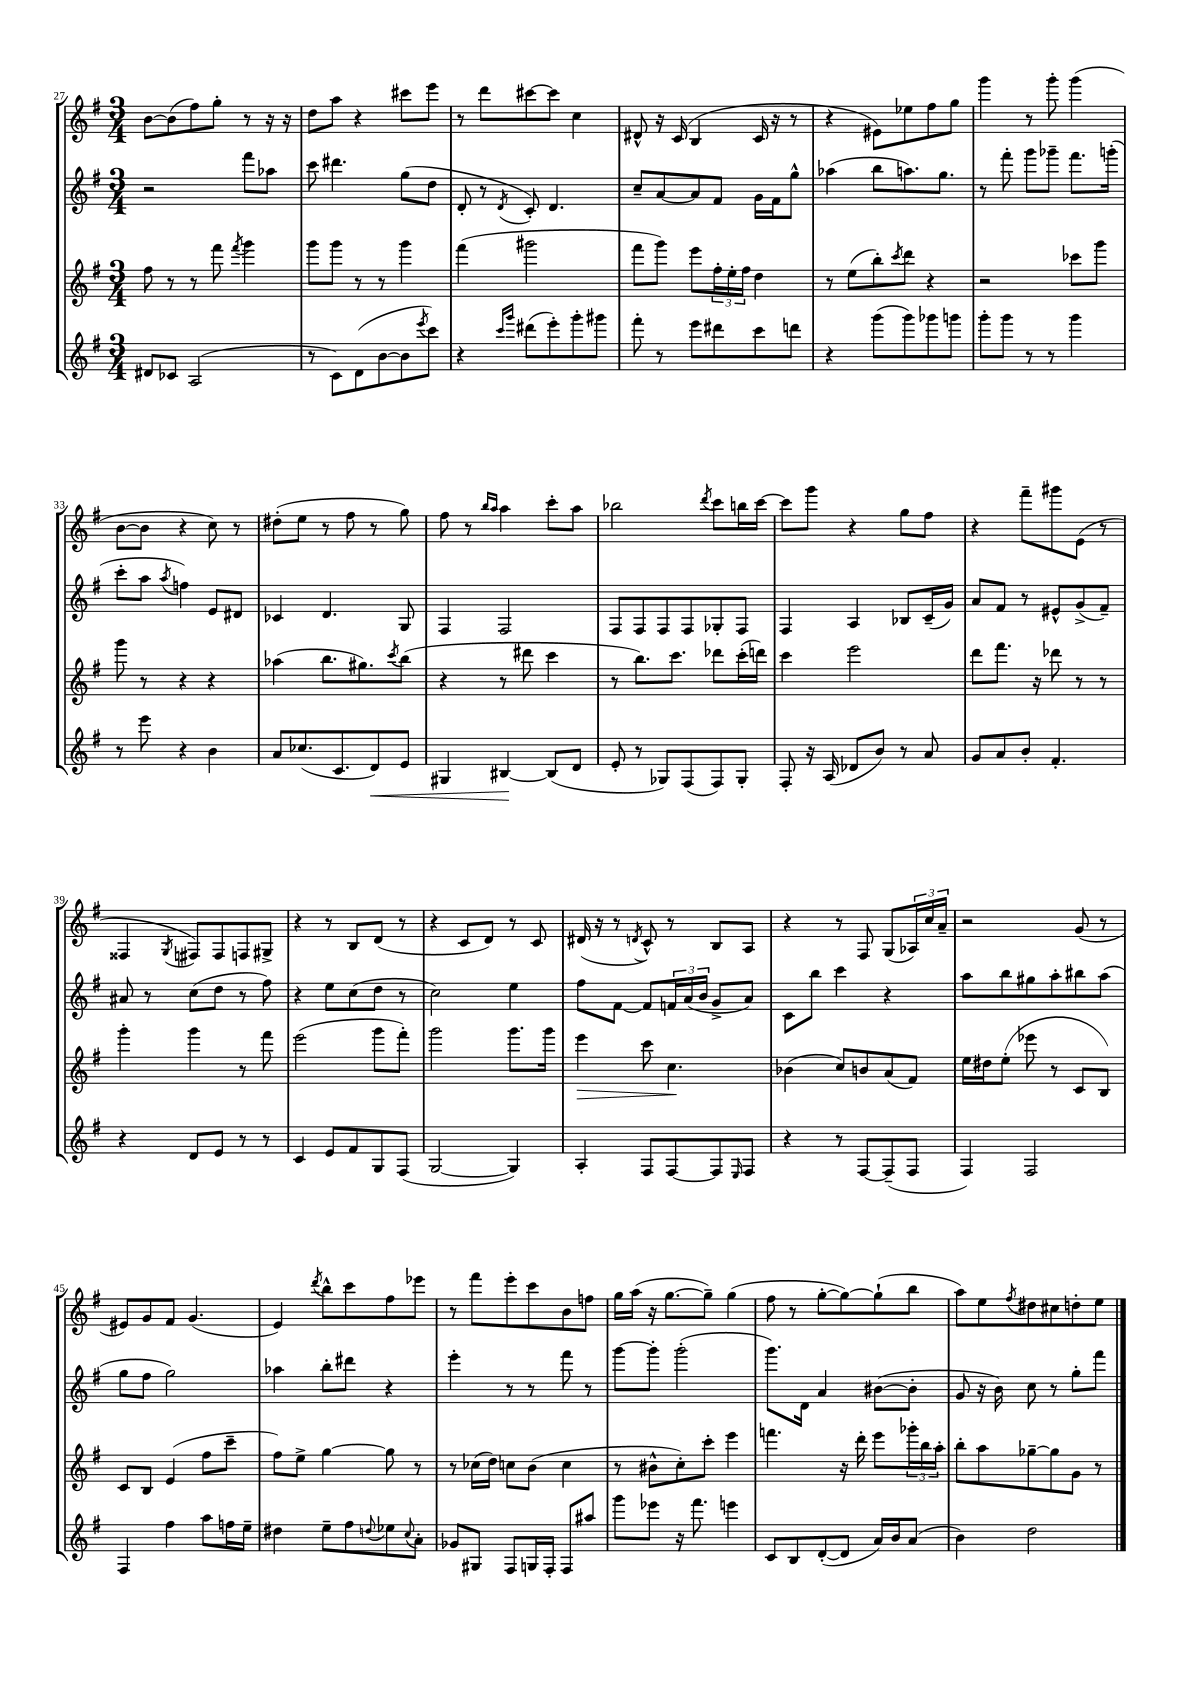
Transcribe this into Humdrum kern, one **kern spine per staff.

**kern	**kern	**kern	**kern
*staff4	*staff3	*staff2	*staff1
*clefG2	*clefG2	*clefG2	*clefG2
*k[f#]	*k[f#]	*k[f#]	*k[f#]
*M3/4	*M3/4	*M3/4	*M3/4
8d#	8ff#	2r	[8b
8c-	8r	.	(8b]
(2A	8r	.	8ff#)
.	8fff#	.	8gg'
.	8qfff#	.	.
.	4ggg	8fff#	8r
.	.	8aa-	16r
.	.	.	16r
=	=	=	=
8r	8ggg	8ccc	8dd
8c)	8ggg	4.ddd#	8aa
(8d	8r	.	4r
[8b	8r	.	.
8b]	4ggg	(8gg	8ccc#
8qeee	.	.	.
8ccc)	.	8dd	8eee
=	=	=	=
4r	(4fff#	8d'	8r
.	.	8r	8ddd
16qqccc	.	.	.
16qqggg	.	8qd	.
(8ddd#	2ggg#	8c')	[8ccc#
8eee')	.	4.d	8ccc#]
8ggg'	.	.	4cc
8ggg#	.	.	.
=	=	=	=
8fff#'	8fff#	8cc~	8d#^^
8r	8ggg)	[8a	16r
.	.	.	(16c
8eee	8eee	8a]	4B
8ddd#	24ff#'	8f#	.
.	24ee'	.	.
.	24ff#	.	.
8ccc	4dd	16g	16c
.	.	16f#	16r
8ddd	.	8gg^^	8r
=	=	=	=
4r	8r	(4aa-	4r
.	(8ee	.	.
(8ggg	8bb')	8bb	8e#)
.	8qccc	.	.
8ggg)	8ddd	8.aa)	8ee-
8ggg-	4r	.	8ff#
.	.	8.gg	.
8ggg	.	.	8gg
=	=	=	=
8ggg'	2r	8r	4ggg
8ggg	.	8fff#'	.
8r	.	8ggg	8r
8r	.	8ggg-~	8ggg'
4ggg	8ccc-	8.fff#	(4ggg
.	8ggg	.	.
.	.	(16ggg'	.
=	=	=	=
8r	8ggg	8ccc'	[8b
8eee	8r	8aa	8b]
.	.	8qaa	.
4r	4r	4ff)	4r
4b	4r	8e	8cc)
.	.	8d#	8r
=	=	=	=
8a	(4aa-	4c-	(8dd#'
(8.cc-	.	.	8ee
.	8.bb	4.d	8r
8.c	.	.	.
.	.	.	8ff#
.	8.gg#)	.	.
8d)	.	.	8r
.	8qccc	.	.
8e	(8bb	8G	8gg)
=	=	=	=
4G#	4r	4F#	8ff#
.	.	.	8r
.	.	.	16qqbb
.	.	.	16qqaa
[4B#	8r	2F#	4aa
.	8ddd#	.	.
(8B#]	4ccc	.	8ccc'
8d	.	.	8aa
=	=	=	=
8e'	8r	8F#	2bb-
8r	8.bb)	8F#	.
8G-)	.	8F#	.
.	8.ccc	.	.
(8F#	.	8F#	.
.	.	.	8qddd
8F#)	8ddd-	8G-'	8ccc
8G-'	(16ccc'	8F#	16bb
.	16ddd)	.	[16ccc
=	=	=	=
8F#'	4ccc	4F#	8ccc]
16r	.	.	8ggg
(16A	.	.	.
8d-	2eee	4A	4r
8b)	.	.	.
8r	.	8B-	8gg
8a	.	(16c~	8ff#
.	.	16g)	.
=	=	=	=
8g	8ddd	8a	4r
8a	8.fff#	8f#	.
8b'	.	8r	8fff#~
.	16r	.	.
4.f#'	8ddd-	8e#^^	8ggg#
.	8r	(8g^	(8e
.	8r	8f#~)	8r
=	=	=	=
4r	4ggg'	8a#	4F##
.	.	8r	.
.	.	.	8qG
8d	4ggg	(8cc	8F#)
8e	.	8dd	8F#
8r	8r	8r	8F
8r	8fff#	8ff#)	8G#^
=	=	=	=
4c	(2eee	4r	4r
8e	.	8ee	8r
8f#	.	(8cc	8B
8G	8ggg	8dd	(8d
(8F#	8fff#')	8r	8r
=	=	=	=
[2G	2ggg	2cc)	4r
.	.	.	8c
.	.	.	8d)
4G])	8.ggg	4ee	8r
.	.	.	8c
.	16ggg	.	.
=	=	=	=
4A'	4eee	8ff#	(16d#
.	.	.	16r
.	.	[8f#	8r
.	.	.	8qd
8F#	8ccc	8f#]	8c^^)
[8F#	4.cc	24f	8r
.	.	(24a	.
.	.	24b	.
8F#]	.	8g^	8B
16qqE	.	.	.
8F#	.	8a)	8A
=	=	=	=
4r	(4b-	8c	4r
.	.	8bb	.
8r	8cc)	4ccc	8r
[8F#	8b	.	8F#
(8F#~]	(8a	4r	(8G
8F#	8f#)	.	24A-)
.	.	.	24cc
.	.	.	24a~
=	=	=	=
4F#)	16ee	8aa	2r
.	16dd#	.	.
.	(8ee'	8bb	.
2F#	8eee-	8gg#	.
.	8r	8aa'	.
.	8c	8bb#	(8g
.	8B)	(8aa	8r
=	=	=	=
4F#	8c	8gg	8e#)
.	8B	8ff#	8g
4ff#	(4e	2gg)	8f#
.	.	.	(4.g
8aa	8ff#	.	.
16ff	8ccc~	.	.
16ee~	.	.	.
=	=	=	=
4dd#	8ff#)	4aa-	4e)
.	8ee^	.	.
.	.	.	8qddd
8ee~	[4gg	8bb'	8bb^^
8ff#	.	8ddd#	8ccc
8qqdd	.	.	.
8ee-	8gg]	4r	8ff#
8qqcc	.	.	.
8a'	8r	.	8eee-
=	=	=	=
8g-	8r	4eee'	8r
8G#	(16cc-	.	8fff#
.	16dd)	.	.
8F#	8cc	8r	8eee'
16G	(8b	8r	8ccc
16F#'	.	.	.
8F#	4cc	8fff#	8b
8aa#	.	8r	8ff
=	=	=	=
8ggg	8r	[8ggg	16gg
.	.	.	(16aa
8eee-	8b#^^	8ggg']	16r
.	.	.	[8.gg
16r	8cc')	(2ggg'	.
8.fff#	.	.	.
.	8ccc'	.	8gg~])
4eee	4eee	.	(4gg
=	=	=	=
8c	4.fff	8.ggg)	8ff#
8B	.	.	8r
.	.	16d	.
([8d'	.	4a	[8gg'
8d]	16r	.	8gg_)
.	16ddd'	.	.
16a)	8eee	([8b#	(8gg`]
16b	.	.	.
(8a	24ggg-'	8b#']	8bb
.	24bb	.	.
.	24aa'	.	.
=	=	=	=
4b)	8bb'	8g	8aa)
.	8aa	16r	8ee
.	.	16b)	.
.	.	.	8qff#
2dd	[8gg-~	8cc	8dd#
.	8gg-]	8r	8cc#
.	8g	8gg'	8dd'
.	8r	8fff#	8ee
==	==	==	==
*-	*-	*-	*-
